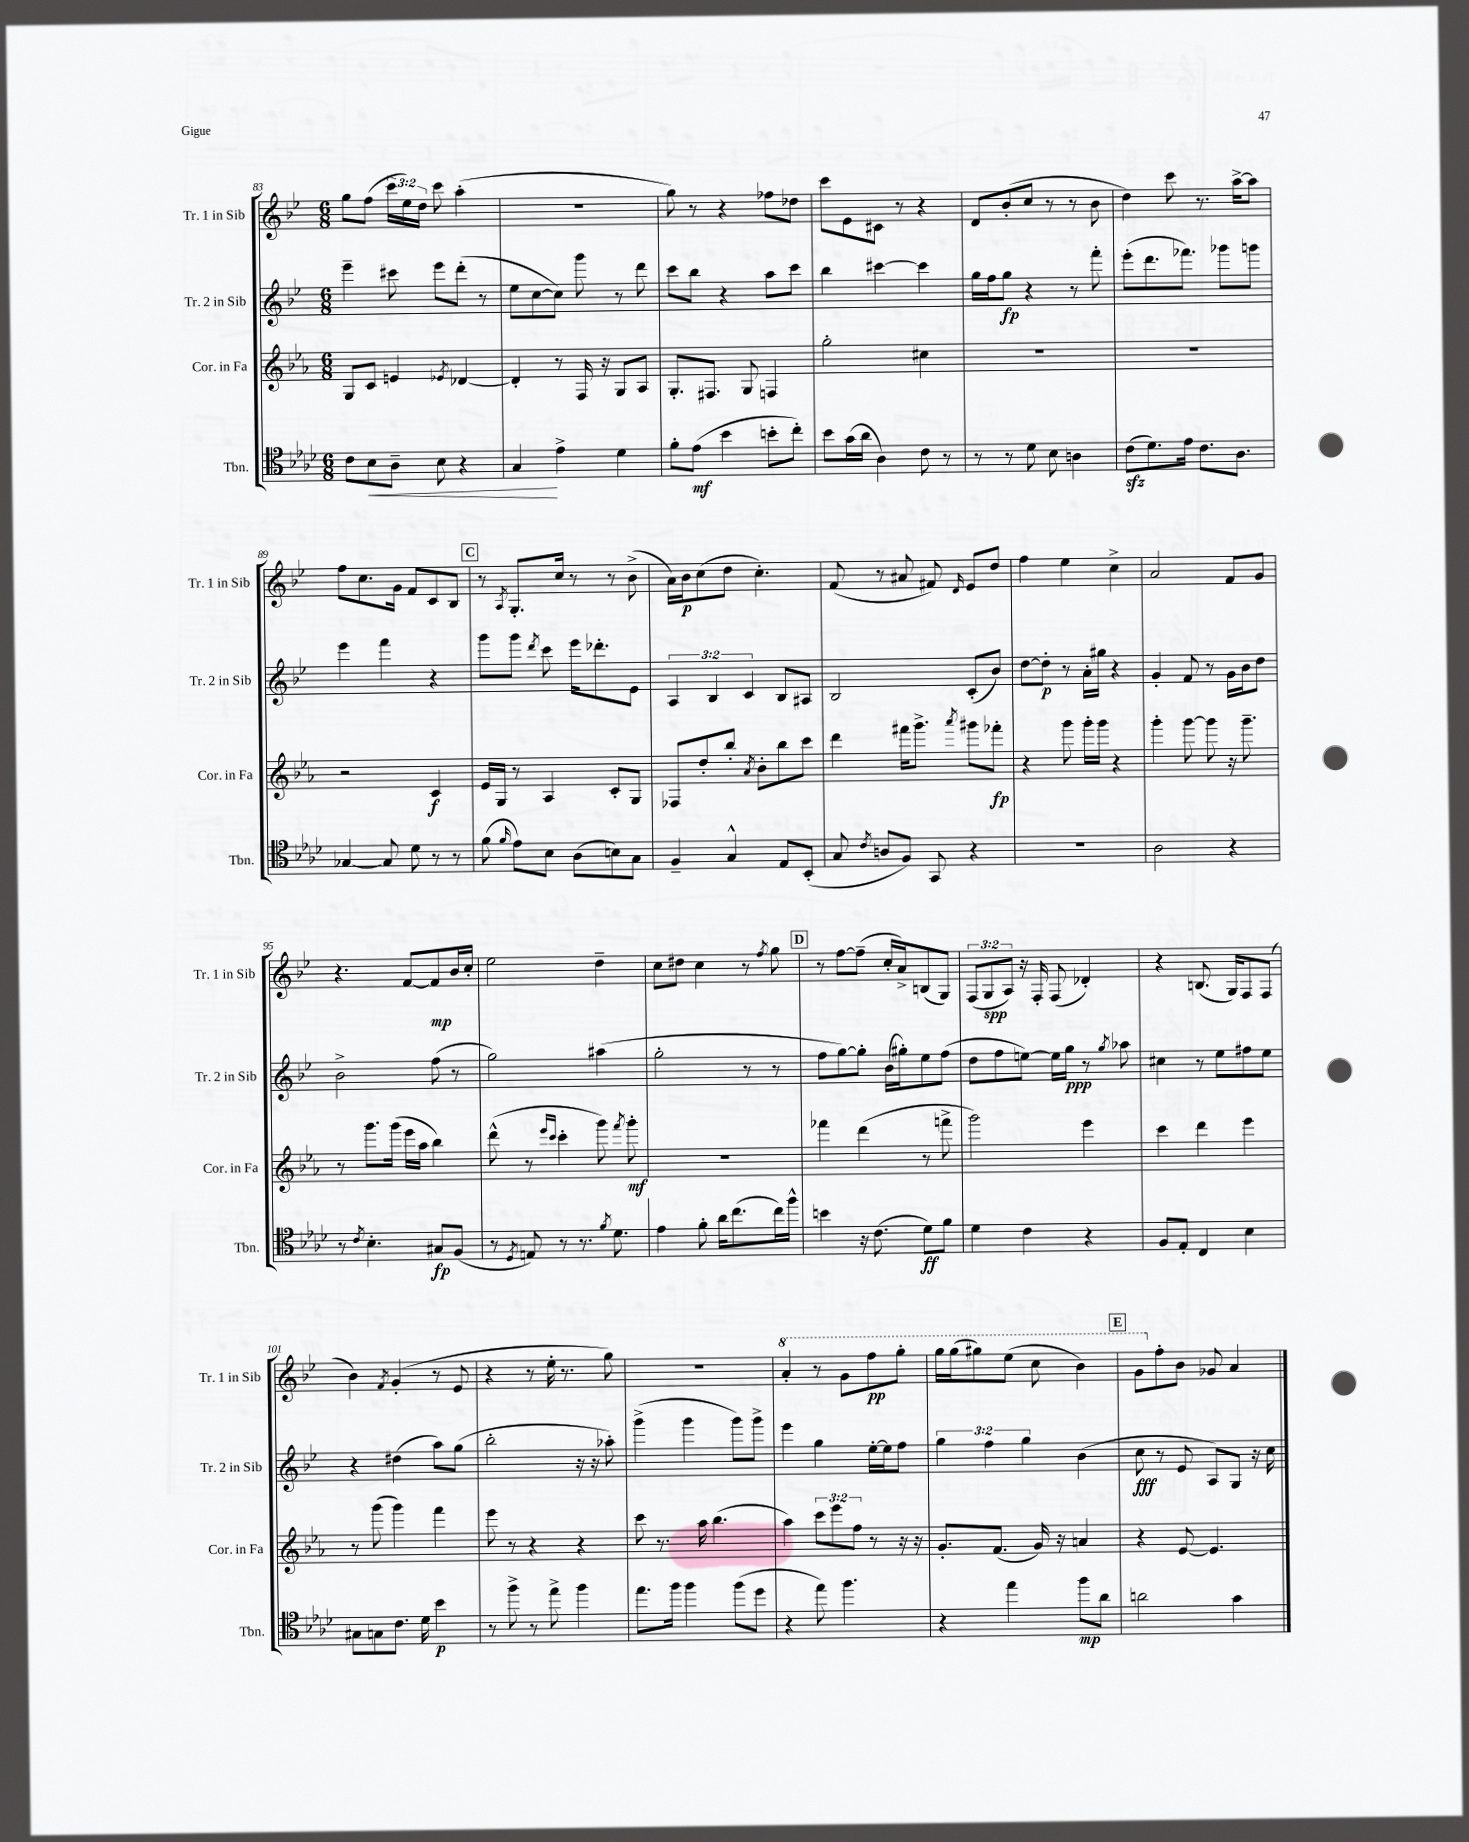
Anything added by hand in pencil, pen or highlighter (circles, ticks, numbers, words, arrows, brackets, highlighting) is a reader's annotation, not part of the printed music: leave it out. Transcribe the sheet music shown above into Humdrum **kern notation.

**kern	**dynam	**kern	**dynam	**kern	**dynam	**kern	**dynam
*part4	*part4	*part3	*part3	*part2	*part2	*part1	*part1
*staff4	*staff4	*staff3	*staff3	*staff2	*staff2	*staff1	*staff1
*I"Tbn.	*	*I"Cor. in Fa	*	*I"Tr. 2 in Sib	*	*I"Tr. 1 in Sib	*
*I'Tbn.	*	*I'Cor. in Fa	*	*I'Tr. 2 in Sib	*	*I'Tr. 1 in Sib	*
*clefC4	*	*clefG2	*	*clefG2	*	*clefG2	*
*k[b-e-a-d-]	*	*k[b-e-a-]	*	*k[b-e-]	*	*k[b-e-]	*
*M6/8	*	*M6/8	*	*M6/8	*	*M6/8	*
=83	=83	=83	=83	=83	=83	=83	=83
8c\L	.	8G/L	.	4eee-~\	.	8gg\L	.
!	!LO:HP:b	!	!	!	!	!	!
8B-\	<	8c/J	.	.	.	(8ff\J	.
8A-~\J	.	4en/	.	8ccc#X\	.	24ccc\LL	.
.	.	.	.	.	.	24ee-\)	.
.	.	.	.	.	.	24dd\JJ	.
8B-\	.	.	.	8eee-\L	.	8ccc\	.
.	.	8qe-X/	.	.	.	.	.
4r	.	[4d-X/	.	(8ddd'\J	.	(4aa'\	.
.	.	.	.	8r	.	.	.
=84	=84	=84	=84	=84	=84	=84	=84
4G/	.	4d-'/]	.	8ee-\L	.	2.r	.
.	.	.	.	[8cc\	.	.	.
4e-^\	[	8r	.	8cc\J])	.	.	.
.	.	16F/	.	8ggg\	.	.	.
.	.	16r	.	.	.	.	.
4d-\	.	8G/L	.	8r	.	.	.
.	.	8A-/J	.	8ddd\	.	.	.
=85	=85	=85	=85	=85	=85	=85	=85
8f'\L	.	8.G'/L	.	8ccc\L	.	8gg\)	.
(8e-\J	mf	.	.	8bb-\J	.	8r	.
.	.	8.F#X/J	.	.	.	.	.
4b-\	.	.	.	4r	.	4r	.
.	.	8G/	.	.	.	.	.
8bn'\L	.	4Fn/	.	8aa\L	.	8ff-X\L	.
8cc'\J)	.	.	.	8ccc\J	.	8dd-X\J	.
=86	=86	=86	=86	=86	=86	=86	=86
8b-\L	.	2gg'\	.	4bb-\	.	8ccc\L	.
(16g\L	.	.	.	.	.	8e-\	.
16a-\JJ	.	.	.	.	.	.	.
4A-\)	.	.	.	[4ccc#X\	.	8c#X\J	.
.	.	.	.	.	.	8r	.
8c\	.	4cc#X\	.	4ccc#\]	.	4r	.
8r	.	.	.	.	.	.	.
=87	=87	=87	=87	=87	=87	=87	=87
8r	.	2.r	.	16gg\LL	.	8d/L	.
.	.	.	.	16ff\J	.	.	.
8r	.	.	.	8gg\J	fp	(8b-'/	.
8d-\	.	.	.	4r	.	8cc/J	.
8B-\	.	.	.	.	.	8r	.
4An\	.	.	.	8r	.	8r	.
.	.	.	.	8fff'\	.	8b-\	.
=88	=88	=88	=88	=88	=88	=88	=88
(8czz\L	.	2.r	.	(8eee-'\L	.	4dd\)	.
8.d-\)	.	.	.	8.ddd\	.	.	.
.	.	.	.	.	.	8ccc\	.
16e-\Jk	.	.	.	8.fff-X\J)	.	.	.
8.c\L	.	.	.	.	.	8.r	.
.	.	.	.	8ggg-X\L	.	.	.
8.A-\J	.	.	.	.	.	[16aa^\KL	.
.	.	.	.	8gggn\J	.	8aa\J]	.
!!LO:LB:g=z
=89	=89	=89	=89	=89	=89	=89	=89
[4G-X/	.	2r	.	4eee-\	.	8ff\L	.
.	.	.	.	.	.	8.cc\	.
8G-/]	.	.	.	4fff\	.	.	.
.	.	.	.	.	.	16g\Jk	.
8d-\	.	.	.	.	.	8f/L	.
8r	.	4c/	f	4r	.	8c/	.
8r	.	.	.	.	.	8B-/J	.
!!LO:REH:place=s1:t=C
=90	=90	=90	=90	=90	=90	=90	=90
(8f\	.	16e-/LL	.	8ggg\L	.	8r	.
.	.	16G/JJ	.	.	.	.	.
16qqf/	.	.	.	.	.	8qA/	.
8e-\L)	.	8r	.	8ggg\J	.	8.G'/L	.
.	.	.	.	8qddd/	.	.	.
8B-\J	.	4A-/	.	8ccc\	.	.	.
.	.	.	.	.	.	16cc/Jk	.
(8A-\L	.	.	.	16eee-\KL	.	8r	.
.	.	.	.	8.ddd-X'\	.	.	.
8Bn\)	.	8c'/L	.	.	.	8r	.
8G\J	.	8G/J	.	8e-\J	.	(8b-^\	.
=91	=91	=91	=91	=91	=91	=91	=91
4F~/	.	8F-X/L	.	6A/	.	16a\LL)	.
.	.	.	.	.	.	16b-\J	p
.	.	8dd'/	.	.	.	(8cc\	.
.	.	.	.	6B-/	.	.	.
4G^^/	.	8bb-'/J	.	.	.	8dd\J	.
.	.	.	.	6c/	.	.	.
.	.	8qa-/	.	.	.	.	.
.	.	8b-'\L	.	.	.	4.cc'\)	.
8E-/L	.	8bb-\	.	8B-/L	.	.	.
(8BB-'/J	.	8ccc\J	.	8A#X/J	.	.	.
=92	=92	=92	=92	=92	=92	=92	=92
8G/	.	4ddd\	.	2B-/	.	(8f/	.
8qc/	.	.	.	.	.	.	.
8An/L	.	.	.	.	.	8r	.
8F/J)	.	16fff#X\KL	.	.	.	8a#X/	.
.	.	8.ggg^\J	.	.	.	.	.
8GG/	.	.	.	.	.	8f#X/)	.
.	.	8qaaa-/	.	.	.	16qqd/	.
4r	.	8ggg#X\L	.	(8c'/L	.	8e-/L	.
.	.	8fff-X'\J	fp	8b-/J)	.	8dd/J	.
=93	=93	=93	=93	=93	=93	=93	=93
2.r	.	4r	.	[8dd\L	.	4ff\	.
.	.	.	.	8dd'\J]	p	.	.
.	.	8ggg\	.	8r	.	4ee-\	.
.	.	16ggg'\LL	.	16a'\LL	.	.	.
.	.	16ggg\JJ	.	16gg#X\JJ	.	.	.
.	.	4r	.	4r	.	4cc^\	.
=94	=94	=94	=94	=94	=94	=94	=94
2A-\	.	4ggg'\	.	4g'/	.	2a/	.
.	.	[8ggg\	.	8f/	.	.	.
.	.	8ggg\]	.	8r	.	.	.
4r	.	16r	.	16g\LL	.	8f/L	.
.	.	8.ggg~\	.	16b-\J	.	.	.
.	.	.	.	8dd\J	.	8g/J	.
!!LO:LB:g=z
=95	=95	=95	=95	=95	=95	=95	=95
8r	.	8r	.	2b-^\	.	4.r	.
8qc/	.	.	.	.	.	.	.
4.B-'\	.	8.ggg\L	.	.	.	.	.
.	.	(16ggg\Jk	.	.	.	.	.
.	.	16eee-\LL	.	.	.	[8f/L	.
.	.	16aa-\JJ	.	.	.	.	.
8G#X/L	fp	4bb-\)	.	(8ff\	.	8f/]	mp
(8F/J	.	.	.	8r	.	16b-/L	.
.	.	.	.	.	.	16cc'/JJ	.
=96	=96	=96	=96	=96	=96	=96	=96
8r	.	(8ddd^^\	.	2gg\)	.	2ee-\	.
8qD-/	.	.	.	.	.	.	.
8En/)	.	8r	.	.	.	.	.
.	.	16qqeee-/LL	.	.	.	.	.
.	.	16qqccc/JJ	.	.	.	.	.
8r	.	4ccc'\	.	.	.	.	.
8.r	.	.	.	.	.	.	.
.	.	8ggg\)	.	(4aa#X\	.	4dd~\	.
8qf/	.	.	.	.	.	.	.
8.d-\	.	.	.	.	.	.	.
.	.	8qfff/	.	.	.	.	.
.	.	8ggg'\	mf	.	.	.	.
=97	=97	=97	=97	=97	=97	=97	=97
4e-\	.	2.r	.	2gg'\	.	8cc\L	.
.	.	.	.	.	.	8dd#X\J	.
8f'\	.	.	.	.	.	4cc\	.
16a-\KL	.	.	.	.	.	.	.
(8.cc\	.	.	.	.	.	.	.
.	.	.	.	8r	.	8r	.
.	.	.	.	.	.	8qff/	.
16cc\L)	.	.	.	8r	.	8gg\	.
16ff^^\JJ	.	.	.	.	.	.	.
!!LO:REH:place=s1:t=D
=98	=98	=98	=98	=98	=98	=98	=98
4bn\	.	4fff-X\	.	8ff\L	.	8r	.
.	.	.	.	[8gg\)	.	[8ff\L	.
16r	.	(4ddd\	.	8gg'\J]	.	(8ff~\J]	.
(8.c\	.	.	.	.	.	.	.
.	.	.	.	(16b-\LL	.	16cc'/LL	.
.	.	.	.	16gg#X'\J)	.	16a^/J)	.
8d-\L)	ff	8r	.	8ee-\	.	(8Bn/	.
8f\J	.	8fffn^\	.	(8ff\J	.	8G/J)	.
=99	=99	=99	=99	=99	=99	=99	=99
4d-\	.	2ggg\)	.	8dd\L	.	(12F/L	.
.	.	.	.	.	.	12G/	spp
.	.	.	.	8ff\	.	.	.
.	.	.	.	.	.	12A/J)	.
4c\	.	.	.	[8een\J)	.	16r	.
.	.	.	.	.	.	16F'/	.
.	.	.	.	16ee\LL]	.	(8F/	.
.	.	.	.	16gg\JJ	ppp	.	.
4r	.	4eee-\	.	8r	.	4d-X'/)	.
.	.	.	.	8qgg/	.	.	.
.	.	.	.	8aa-X\	.	.	.
=100	=100	=100	=100	=100	=100	=100	=100
8F/L	.	4ccc\	.	4cc#X\	.	4r	.
8E-'/J	.	.	.	.	.	.	.
4C/	.	4ddd\	.	8r	.	(8.Bn/	.
.	.	.	.	8ee-\L	.	.	.
.	.	.	.	.	.	16G/KL)	.
4B-\	.	4eee-\	.	8ff#X\	.	8F/	.
.	.	.	.	8ee-\J	.	(8F/J	.
!!LO:LB:g=z
=101	=101	=101	=101	=101	=101	=101	=101
8G#X\L	.	8r	.	4r	.	4b-\)	.
8Gn\	.	(8ggg\	.	.	.	.	.
.	.	.	.	.	.	8qf/	.
8.c\J	.	4ggg\)	.	(4dd#X\	.	(4g'/	.
16d-\	.	.	.	.	.	.	.
4b-\	p	4fff\	.	8aa\L)	.	8r	.
.	.	.	.	(8gg\J	.	8e-/	.
=102	=102	=102	=102	=102	=102	=102	=102
8r	.	8eee-\	.	2bb-'\	.	4r	.
8ff^\	.	8r	.	.	.	.	.
8r	.	4r	.	.	.	8r	.
8ee-^\	.	.	.	.	.	16ee-'\	.
.	.	.	.	.	.	8.r	.
4ff\	.	4r	.	16r	.	.	.
.	.	.	.	16r	.	.	.
.	.	.	.	8aa-X'\)	.	8gg\)	.
=103	=103	=103	=103	=103	=103	=103	=103
8.ee-\L	.	8ccc\	.	(4ggg^\	.	2.r	.
.	.	8.r	.	.	.	.	.
16ff\Jk	.	.	.	.	.	.	.
4ff\	.	.	.	4ggg\	.	.	.
.	.	16aa-\	.	.	.	.	.
.	.	(4.bb-\	.	.	.	.	.
(8ff\L	.	.	.	8ggg\L)	.	.	.
8dd-\J	.	.	.	8ggg^\J	.	.	.
=104	=104	=104	=104	=104	=104	=104	=104
*	*	*	*	*	*	*8va	*
4r	.	4aa-\)	.	4eee-\	.	4aa'/	.
8ee-\)	.	12ccc\L	.	4gg\	.	8r	.
.	.	12eee-\	.	.	.	.	.
4.ff\	.	.	.	.	.	8gg\L	.
.	.	12ff\J	.	.	.	.	.
.	.	8r	.	[16ee-'\LL	.	8fff\	pp
.	.	.	.	16ee-\J]	.	.	.
.	.	16r	.	8ff\J	.	8ggg'\J	.
.	.	16r	.	.	.	.	.
=105	=105	=105	=105	=105	=105	=105	=105
4r	.	8.g'/L	.	6gg\	.	16ggg\LL	.
.	.	.	.	.	.	(16ggg\J	.
.	.	.	.	.	.	8ggg#X\)	.
.	.	.	.	6ff\	.	.	.
.	.	(8.f/J	.	.	.	.	.
4ee-\	.	.	.	.	.	(8eee-\J	.
.	.	.	.	6gg\	.	.	.
.	.	16g/)	.	.	.	8ccc\	.
.	.	16r	.	.	.	.	.
8ff\L	mp	4an/	.	(4b-\	.	4bb-\)	.
8a-\J	.	.	.	.	.	.	.
!!LO:REH:place=s1:t=E
=106	=106	=106	=106	=106	=106	=106	=106
2an\	.	4r	.	8cc\	fff	8gg\L	.
*	*	*	*	*	*	*X8va	*
.	.	.	.	8r	.	8ff'\	.
.	.	[8e-/	.	8e-/	.	8b-\J	.
.	.	4.e-/]	.	8A/L)	.	8g-X/	.
4g\	.	.	.	8G/J	.	4a/	.
.	.	.	.	16r	.	.	.
.	.	.	.	16cc\	.	.	.
==	==	==	==	==	==	==	==
*-	*-	*-	*-	*-	*-	*-	*-
